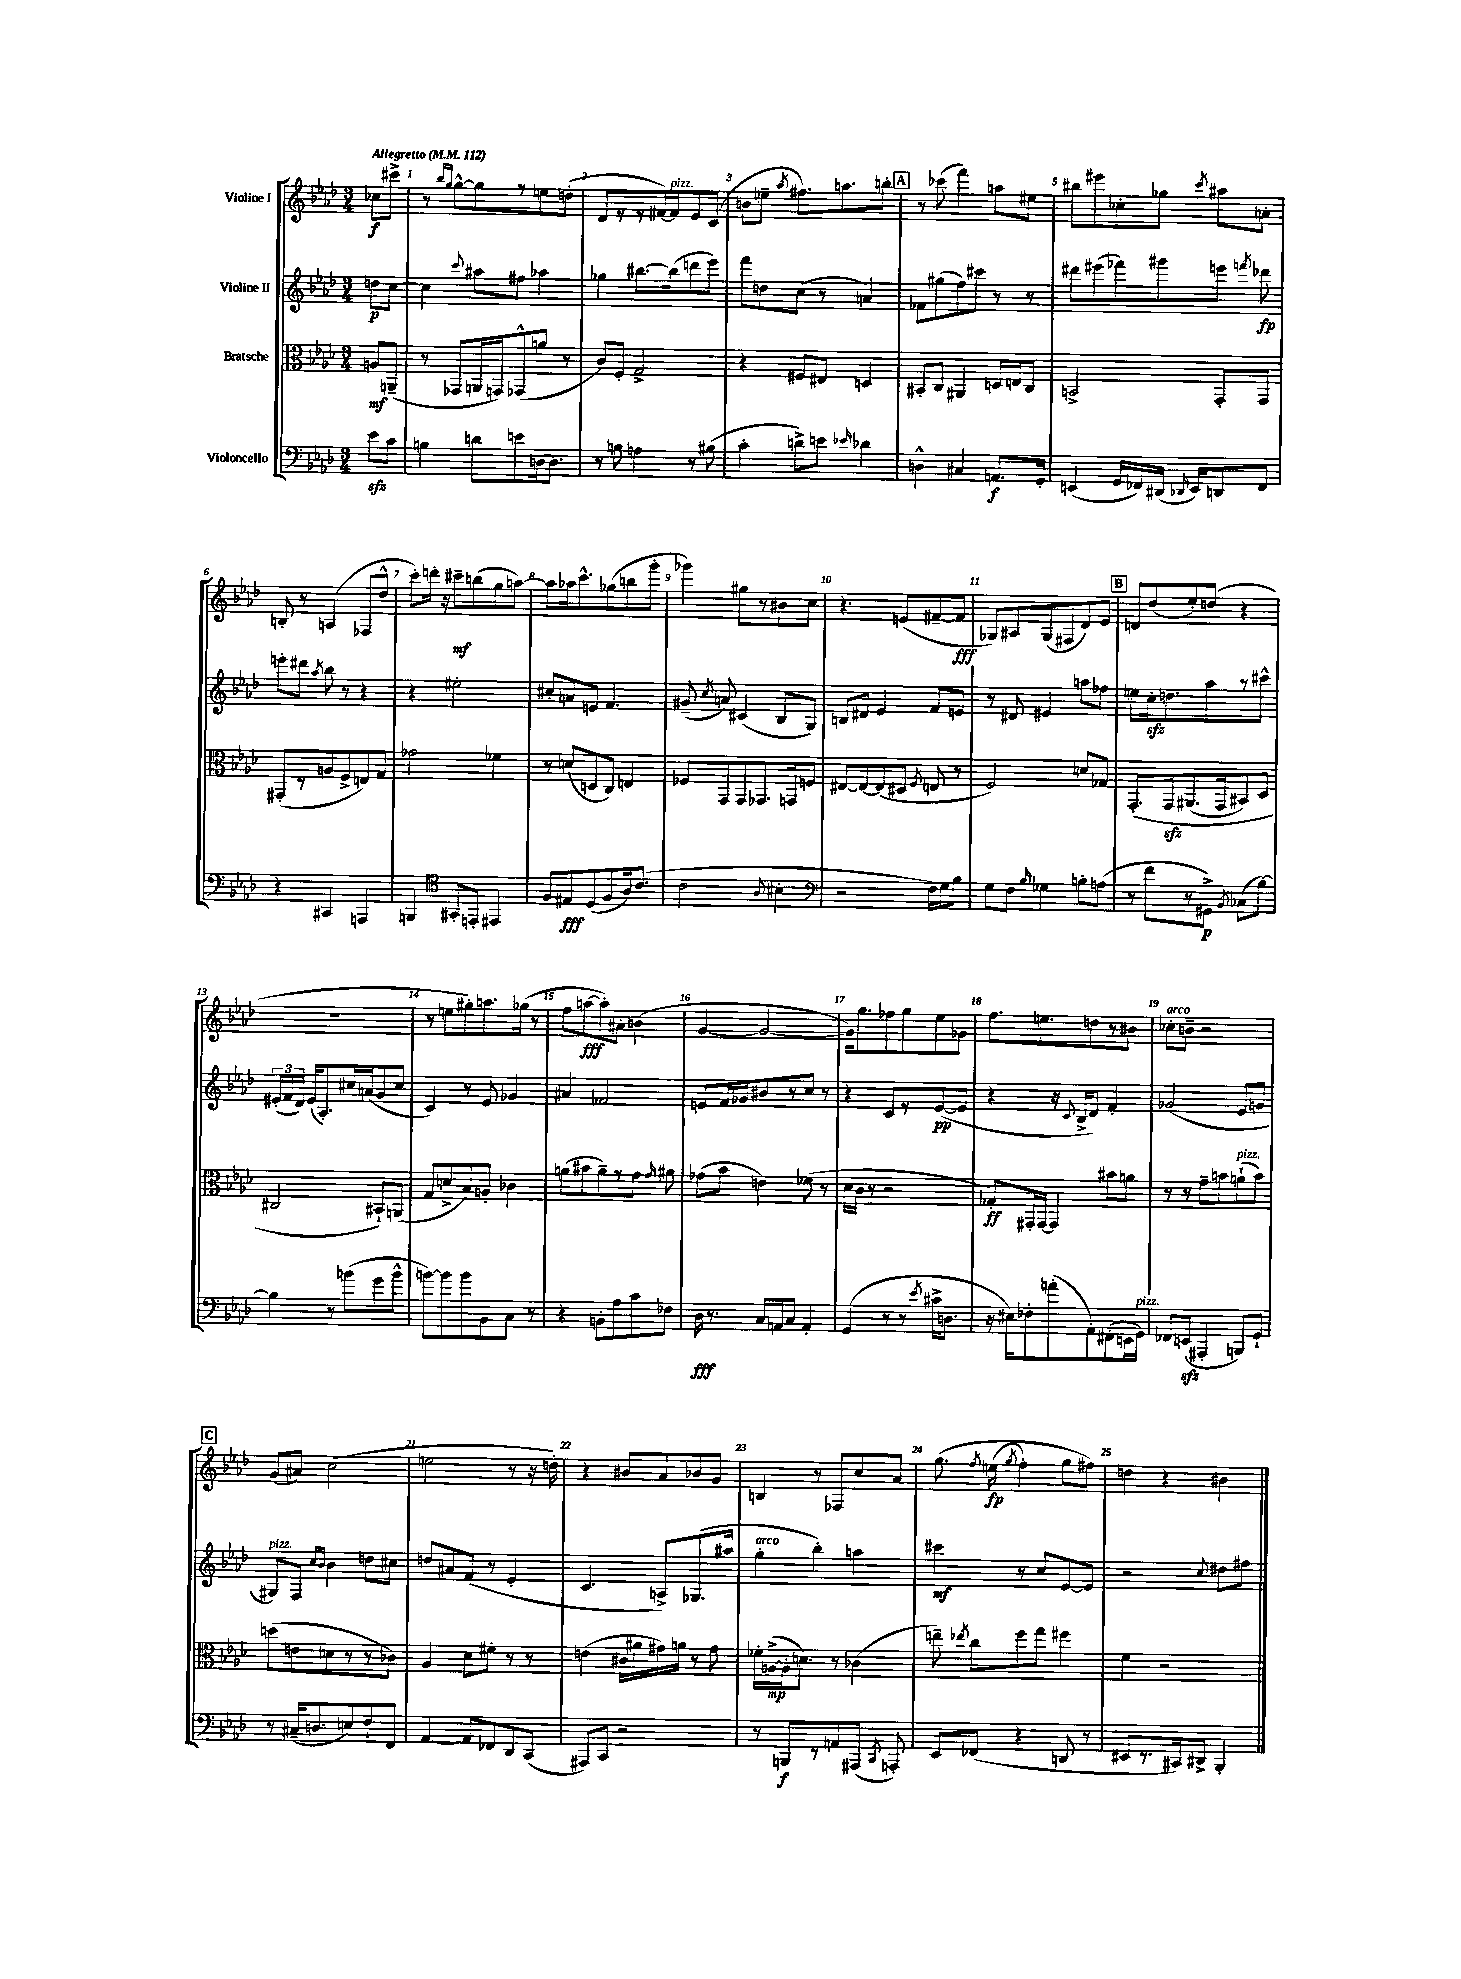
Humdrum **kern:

**kern	**kern	**kern	**kern
*staff4	*staff3	*staff2	*staff1
*clefF4	*clefC3	*clefG2	*clefG2
*k[b-e-a-d-]	*k[b-e-a-d-]	*k[b-e-a-d-]	*k[b-e-a-d-]
*M3/4	*M3/4	*M3/4	*M3/4
*MM112	*MM112	*MM112	*MM112
8e-	8A	8dd	8cc-
8c	(8AA~	[8cc	8ccc#^
=	=	=	=
4B	8r	4cc]	8r
.	.	.	16qqbb-
.	.	.	16qqgg
.	8GG-	.	[8gg^^
.	.	8qqccc	.
8d	16AA	8aa#	8gg]
.	16GG)	.	.
8e	(8GG-^^	8ff#	8r
[16D	8a	4aa-	8ee
8.D]	.	.	.
.	8r	.	(8dd'
=	=	=	=
8r	8c)	4gg-	8d-
8B	8F'	.	8r
4A	2G^	[8.bb#	8r
.	.	.	[16f#)
.	.	(16bb#]	16f#]
8r	.	8ddd	8e-
(8B#	.	8eee-)	(8c
=	=	=	=
4c'	4r	8fff	8b
.	.	8dd	8ee~
.	.	.	8qaa-
8d^)	8F#	(8cc	8.ff#)
8e	8E#	8r	.
.	.	.	8.aa
16qqe-	.	.	.
4d-	4D	4a)	.
.	.	.	8bb'
=	=	=	=
4D^^	8BB#'	8f-	8r
.	8C	(8gg#	(8ccc-
4C#	4AA#	8ff)	4fff)
.	.	8ccc#	.
8.AA	16D	8r	8aa
.	16E	.	.
.	8C	8r	8ee#
16GG'	.	.	.
=	=	=	=
(4EE	2BB^	8ddd#	8bb#
.	.	(8eee#	8eee#
16GG	.	8fff-)	8cc-'
16FF-)	.	.	.
(16DD#	.	8ggg#	8gg-
16qqDD-	.	.	.
16EE)	.	.	.
.	.	.	8qccc
8DD	8GG'	8eee	8aa#
.	.	8qfff	.
8FF-	8GG	8ddd-	8a'
=	=	=	=
4r	(8GG#'	8eee'	8B'
.	8r	8ddd#	8r
.	.	8qaa-	.
4CC#	8A	8bb-	(4A
.	8F^	8r	.
4AAA	8E)	4r	8F-
.	8G	.	8dd-^^
=	=	=	=
4BBB	2g-	4r	8ccc')
.	.	.	16ddd'
.	.	.	16r
*clefC4	*	*	*
8GG#'	.	2ee#'	8ccc#~
8EE'	.	.	(8bb
4EE#	4f-	.	8gg
.	.	.	[8aa)
=	=	=	=
8F	8r	8cc#'	8aa]
8E#	(8d	8a	16aa-
.	.	.	8.ccc^^
(8D-	8D	8e	.
8F	8C)	4.f	(8gg-
16A-)	4E	.	8bb
(8.c	.	.	.
.	.	.	8ggg'
=	=	=	=
2c	8F-	(8g#~	4ggg-)
.	.	8qcc	.
.	8GG	8a)	.
.	8GG	(4c#	8gg#
.	8.GG-	.	8r
8qqA-	.	.	.
4B#'	.	8B-	8b#
.	16GG	.	.
.	8F	8G)	8cc
=	=	=	=
*clefF4	*	*	*
2r	[8E#	8B	4.r
.	8E#_	8d#	.
.	(8E#]	4e-	.
.	8D#	.	(8e
.	8qF	.	.
16F)	8E	8f	[8f#~
16G	.	.	.
8B-	8r	8e	8f#]
=	=	=	=
8G	2F)	8r	8G-)
8F	.	8d#	8A#
16qqB-	.	.	.
4G-	.	4e#	(8G-
.	.	.	8F#
8B'	8d	8aa	8d-)
(8A	8G-	8ff-	8e-
=	=	=	=
8r	&(8.GG'	8ee	8d
8f	.	16cc'	(8dd-
.	16GG	8.dd	.
8r	(8.AA#	.	8ee-')
8GG#^)	.	8aa-	(8dd
.	16GG	.	.
8qBB-	.	.	.
(8C-	8BB#)	8r	4r
[8B-)	8D-	8ccc#^^	.
=	=	=	=
4B-]	2C#	(24e#'	2.r
.	.	24f	.
.	.	24d-)	.
.	.	(16e#	.
.	.	8.A-')	.
8r	.	.	.
(8b	.	16cc#	.
.	.	(16a	.
8g	8BB#`&)	8g	.
8b^^	(8AA	8cc#	.
=	=	=	=
[8b)	8G	4c)	8r
8b]	8d^	.	8ee
8b	8B-)	8r	8gg#')
8BB-	8A'	8e-	8.aa
8C	4c-	4g-	.
.	.	.	(16gg-
8r	.	.	8r
=	=	=	=
4r	(8a	4a#	8ff
.	8b#	.	[8aa
8BB'	8a~)	2f-	8aa'])
8A-	8r	.	8a#'
8c	8g	.	(4b
.	16qqg	.	.
8F-	8a#	.	.
=	=	=	=
16D-	(8g-	8e	[4g
8.r	.	.	.
.	8b-	16f	.
.	.	16g-	.
16C	4e)	8b#	2g_
16AA	.	.	.
8C	.	8r	.
4AA'	(8f-	8cc	.
.	8r	8r	.
=	=	=	=
(4GG	16d-	4r	16g])
.	16c	.	8.gg
.	8r	.	.
8r	2r	8c	8ff-
8r	.	8r	8gg
8qe-	.	.	.
16c#^	.	([8e-	8ee-
8.D	.	.	.
.	.	8e-]	8g-
=	=	=	=
16r	8G-')	4r	8.ff
16E#)	.	.	.
8F-'	16GG#'	.	.
.	[16GG#	.	8.ee
(8a'	4GG#]	16r	.
.	.	8qqc	.
.	.	16B-^	.
8AA-')	.	8d-)	8dd
(8FF#'	8b#	4f'	8r
16EE	8a	.	8b#
16GG)	.	.	.
=	=	=	=
8FF-	8r	(2g-	8cc-'
(8EE	8r	.	8b~
4AAA#'	8g~	.	2r
.	8b	.	.
8BBB)	(8a`	8e-	.
8GG`	8b)	8g	.
=	=	=	=
8r	(8dd	8G#)	(8g
(16C#~	8e	8F	8a#)
8.D	.	.	.
.	.	16qqcc	.
.	.	16qqb-	.
.	8d	4b-	(2cc
8E)	8r	.	.
8F`	8r	8dd	.
8FF	8c-)	8cc#	.
=	=	=	=
[4AA-	4A-	8dd	2ee
.	.	8a#	.
8AA-]	8d-	(8f	.
8FF-	8f#'	8r	.
8DD-	8r	4e-'	8r
(8CC	8r	.	16r
.	.	.	16dd')
=	=	=	=
8AAA#)	(4e	4.c	4r
8CC	.	.	.
2r	16c#	.	8b#
.	16a#	.	.
.	16g#)	8A^)	8a-
.	16a	.	.
.	8r	(8.G-	8b-
.	8g#	.	8g
.	.	16aa#	.
=	=	=	=
8r	16f-'	4gg'	4B
.	([16A^	.	.
8BBB	16A']	.	.
.	8.d)	.	.
8r	.	4bb-')	8r
8AA	8r	.	8F-
(8AAA#	(4c-	4aa	8cc
8qCC	.	.	.
8AAA')	.	.	8a-
=	=	=	=
8EE-	8ee~)	4ccc#	&(8.gg
.	8qee-	.	.
(8FF-	8cc	.	.
.	.	.	8qff
.	.	.	(16ee
.	.	.	8qgg
4r	8ff	8r	4ff')
.	8gg	8cc	.
8DD	4ff#	[8e-	8gg
8r	.	8e-]	8ff#&)
=	=	=	=
8EE#	4f	2r	4dd
8.r	.	.	.
.	2r	.	4r
16CC#)	.	.	.
8DD#^	.	.	.
.	.	8qqcc	.
4BBB-'	.	8dd#	4b#
.	.	8ff#	.
==	==	==	==
*-	*-	*-	*-
